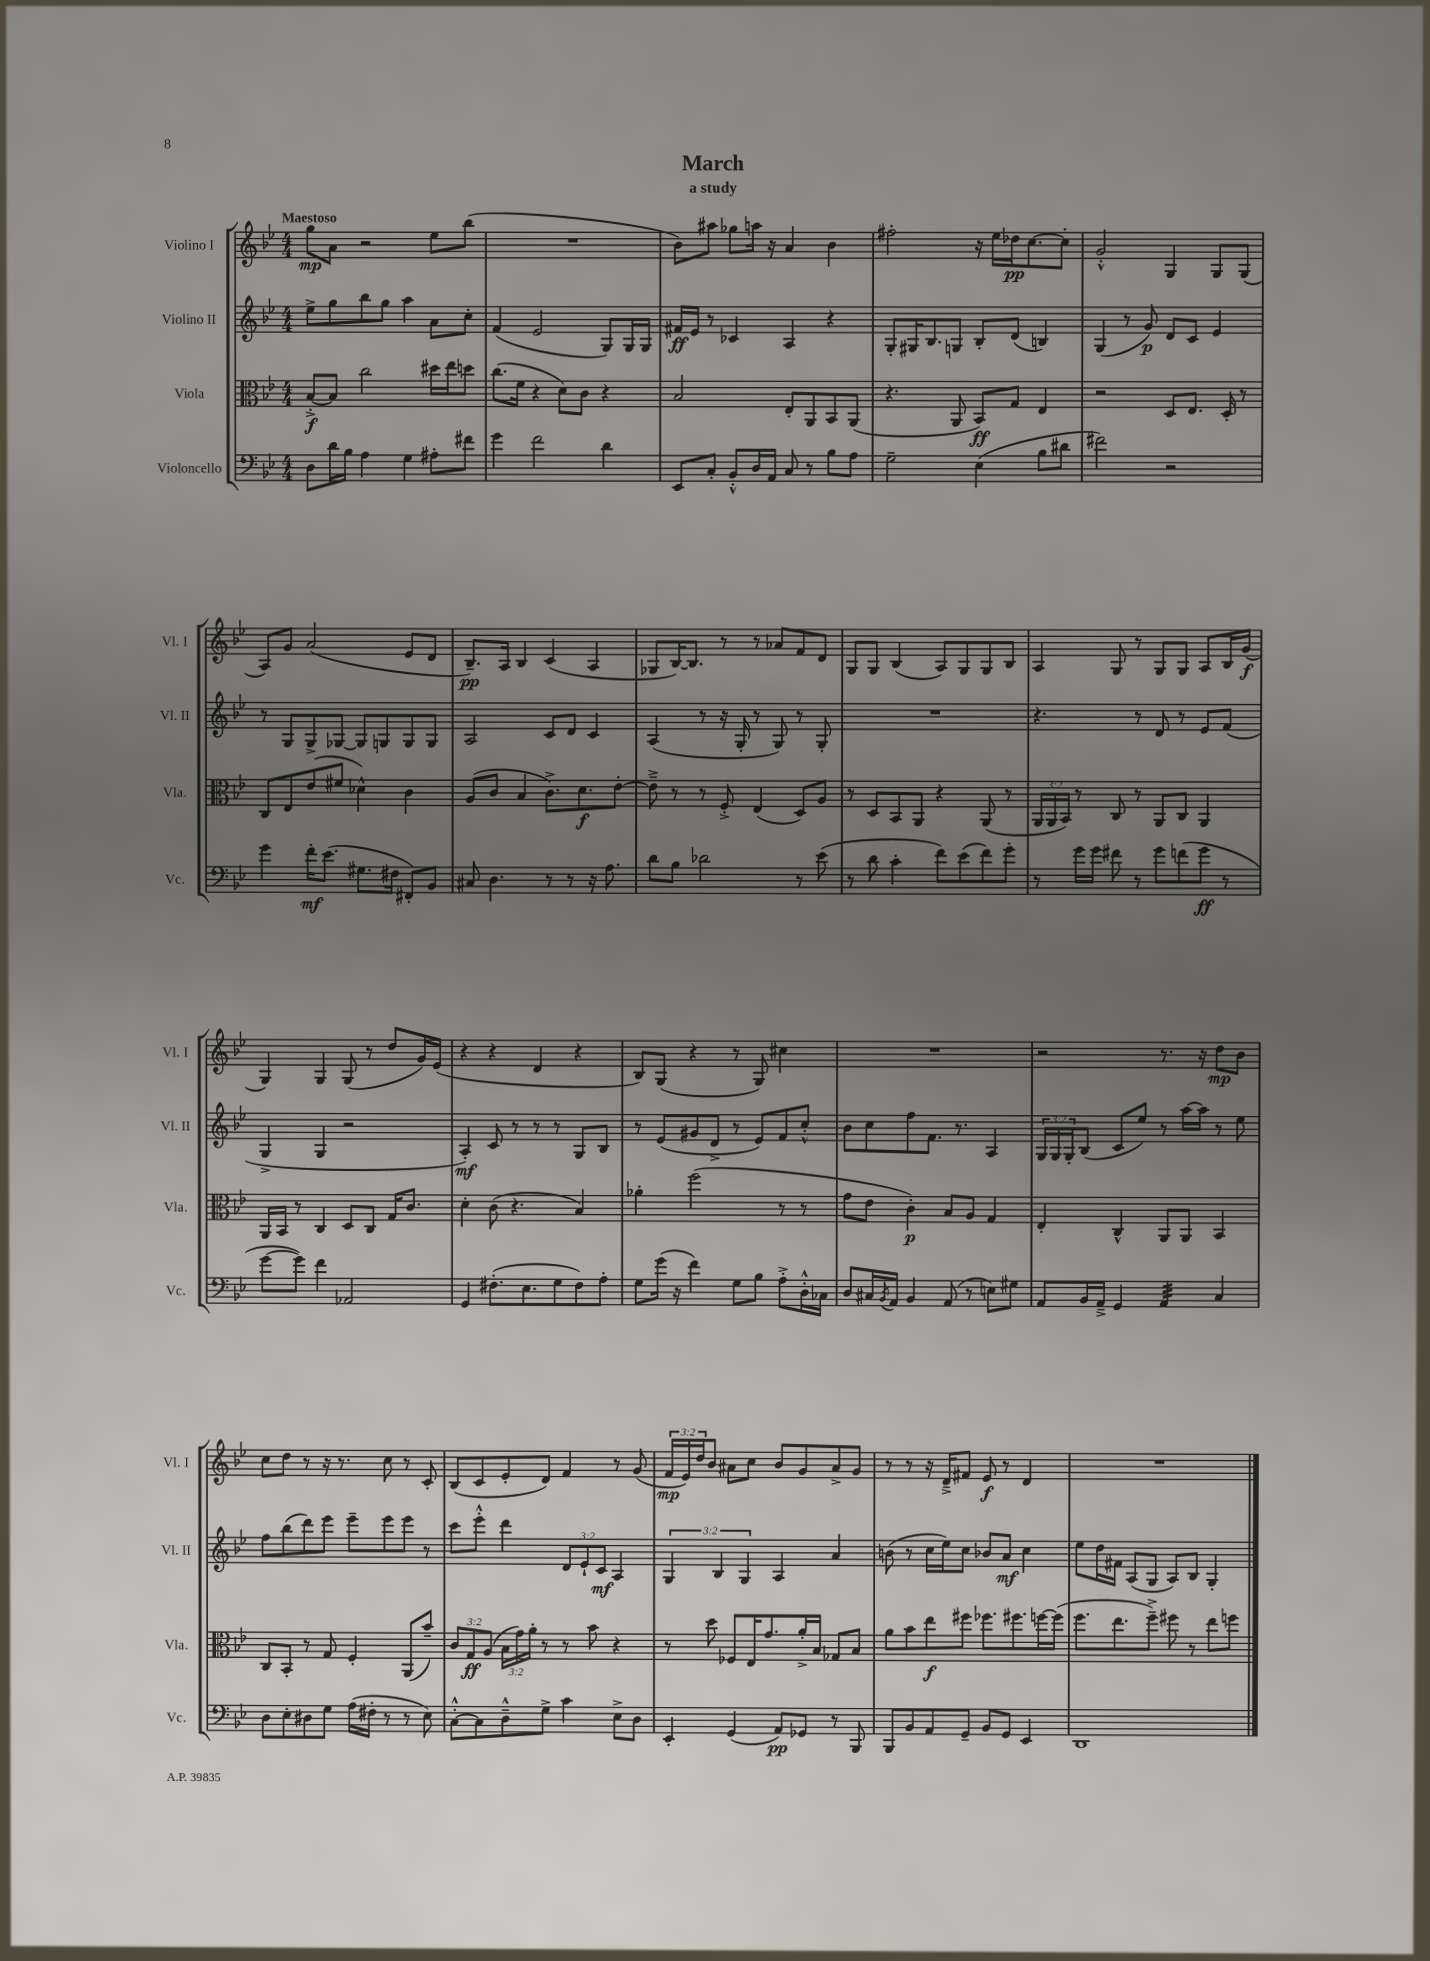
\header { title = "March" subtitle = "a study" }
<<
\new StaffGroup <<
\new Staff = "s0" \with { instrumentName = "Violino I" shortInstrumentName = "Vl. I" } {
    \clef treble \key bes \major \numericTimeSignature \time 4/4 \override Staff.TupletNumber.text = #tuplet-number::calc-fraction-text \tempo "Maestoso"
    g''8\mp a'8 r2 ees''8 bes''8( |
    R1 |
    bes'8) ais''8 ges''8 a''16 r16 a'4 bes'4 |
    fis''2-. r16 ees''16 des''16\pp c''8.~ c''8-. |
    g'2-.-^ g4 g8 g8( |
    a8) g'8 a'2( ees'8 d'8 |
    bes8.--\pp) a16 bes4 c'4( a4 |
    ges8 bes16~) bes8. r8 r8 aes'8 f'8 d'8 |
    g8 g8 bes4( a8) g8 g8 bes8 |
    a4 g8 r8 g8 g8 a8 bes16 g'16\f( |
    g4) g4 g8( r8 d''8 g'16) ees'16( |
    r4 r4 d'4 r4 |
    bes8) g8( r4 r8 g8) cis''4 |
    R1 |
    r2 r8. r16 d''8\mp bes'8 |
    c''8 d''8 r8 r16 r8. c''8 r8 c'8-. |
    bes8( c'8 ees'8-. d'8) f'4 r8 g'8( |
    \tuplet 3/2 { f'16\mp ees'16) d''16 } bes'8 ais'8 c''8 bes'8 g'8 ais'8-> g'8 |
    r8 r8 r16 d'16---> fis'8 ees'8\f r8 d'4 |
    R1 \bar "|." |
}
\new Staff = "s1" \with { instrumentName = "Violino II" shortInstrumentName = "Vl. II" } {
    \clef treble \key bes \major \numericTimeSignature \time 4/4 \override Staff.TupletNumber.text = #tuplet-number::calc-fraction-text
    ees''8-> g''8 bes''8 g''8 a''4 a'8 c''8-. |
    f'4( ees'2 g8) g16 g16 |
    fis'16\ff ees'16 r8 ces'4 a4 r4 |
    g8-. gis16 bes8. g8 bes8-. d'8( b4) |
    g4( r8 g'8\p) d'8 c'8 ees'4 |
    r8 g8 g8-> ges8~ ges8 g8 g8 g8 |
    a2 c'8 d'8 c'4 |
    a4( r8 r16 g16-. r8 g8) r8 g8-. |
    R1 |
    r4. r8 d'8 r8 ees'8 f'8( |
    g4-> g4 r2 |
    a4-.\mf) c'8 r8 r8 r8 g8 bes8 |
    r8 ees'8( gis'8 d'8-> r8 ees'8) f'8 c''8-.-^ |
    bes'8 c''8 f''8 f'8. r8. a4 |
    \tuplet 3/2 { g16 g16 g16-. } bes8( c'8 ees''8) r8 a''16~ a''16 r8 ees''8 |
    f''8 bes''8( d'''8) ees'''8 ees'''8-- ees'''8 ees'''8 r8 |
    c'''8 ees'''8-.-^ d'''4 \tuplet 3/2 { d'8 ees'8-! c'8\mf } a4 |
    \tuplet 3/2 { g4 bes4 g4 } a4 a'4 |
    b'8( r8 c''16 ees''16) c''8 bes'8 a'8\mf c''4 |
    ees''8 d''16 fis'16 a8( g8 a8) bes8 g4-. \bar "|." |
}
\new Staff = "s2" \with { instrumentName = "Viola" shortInstrumentName = "Vla." } {
    \clef alto \key bes \major \numericTimeSignature \time 4/4 \override Staff.TupletNumber.text = #tuplet-number::calc-fraction-text
    bes8~-.->\f bes8 c''2 dis''16 ees''16 d''8 |
    c''8.( f'16 r4 d'8) c'8 r4 |
    bes2 ees8-. a,8 bes,8 a,8( |
    r4. a,8 bes,8\ff) g8 ees4 |
    r2 d8 ees8. d16-. r8 |
    c8 ees8 ees'8( fis'8 des'4-^) c'4 |
    a8( c'8 bes4 c'8.->) d'8.\f ees'8~-. |
    ees'8---> r8 r8 f8-.-> ees4( d8) a8 |
    r8 d8 bes,8 a,8 r4 a,8( r8 |
    \tuplet 3/2 { a,16 a,16 bes,16) } r8 c8 r8 a,8 c8 a,4 |
    a,16 bes,16 r8 c4 d8 c8 g16 c'8. |
    d'4-. c'8( r4. bes4) |
    aes'4-. f''2( r8 r8 |
    g'8 ees'8 c'4-.\p) bes8 a8 g4 |
    ees4-. c4-^ a,8 a,8 bes,4 |
    c8 bes,8-. r8 g8 f4-. a,8( bes'8--) |
    \tuplet 3/2 { c'8 g8\ff a8( } \tuplet 3/2 { bes16 g'16) a'16-. } r8 r8 bes'8 r4 |
    r8 d''8 fes8 ees16 g'8. a'16-.-> bes16 ges8 bes8 |
    a'8 bes'8 ees''8\f fis''8 fes''8. fis''8. f''16~ f''16( |
    f''8. ees''8. f''8--->) fis''8 r8 ees''8 f''8 \bar "|." |
}
\new Staff = "s3" \with { instrumentName = "Violoncello" shortInstrumentName = "Vc." } {
    \clef bass \key bes \major \numericTimeSignature \time 4/4
    d8 d'16 bes16 a4 g4 ais8-. fis'8 |
    g'4 f'2 d'4 |
    ees,8 c8-. bes,8-.-^ d16 a,16 c8 r8 bes8 a8 |
    g2-- ees4( bes8 dis'8 |
    fis'2) r2 |
    g'4 f'16-.\mf ees'8.( gis8. fis16 fis,8-.) bes,8 |
    cis8 d4. r8 r8 r16 a8. |
    d'8 bes8 des'2 r8 ees'8( |
    r8 d'8 c'4-. f'8) ees'8( f'8) g'8-. |
    r8 g'16 g'16 fis'8 r8 g'8 f'8( g'8\ff r8 |
    g'8~ g'8) f'4 aes,2 |
    g,4 fis8.-.( ees8. g8 fis8) a8-. |
    g8 g'16( r16 f'4) g8 bes8 a8-.-> d16-.-^ ces16 |
    d8 cis16 \acciaccatura { bes,8 } a,16 bes,4 a,8( r8 e8) gis8 |
    a,8 bes,16 a,16---> g,4 a,4:32 c4 |
    d8 ees8-. dis8 g8 a16( fis16-. r8 r8 ees8) |
    c8~-.-^ c8 d8---^ g8-> c'4 ees8-> d8 |
    ees,4-. g,4( a,8\pp) ges,8 r8 bes,,8 |
    bes,,8 bes,8 a,8 g,8-- bes,8 g,8 ees,4 |
    d,1 \bar "|." |
}
>>
>>
\layout { \context { \Score \remove "Bar_number_engraver" } }
